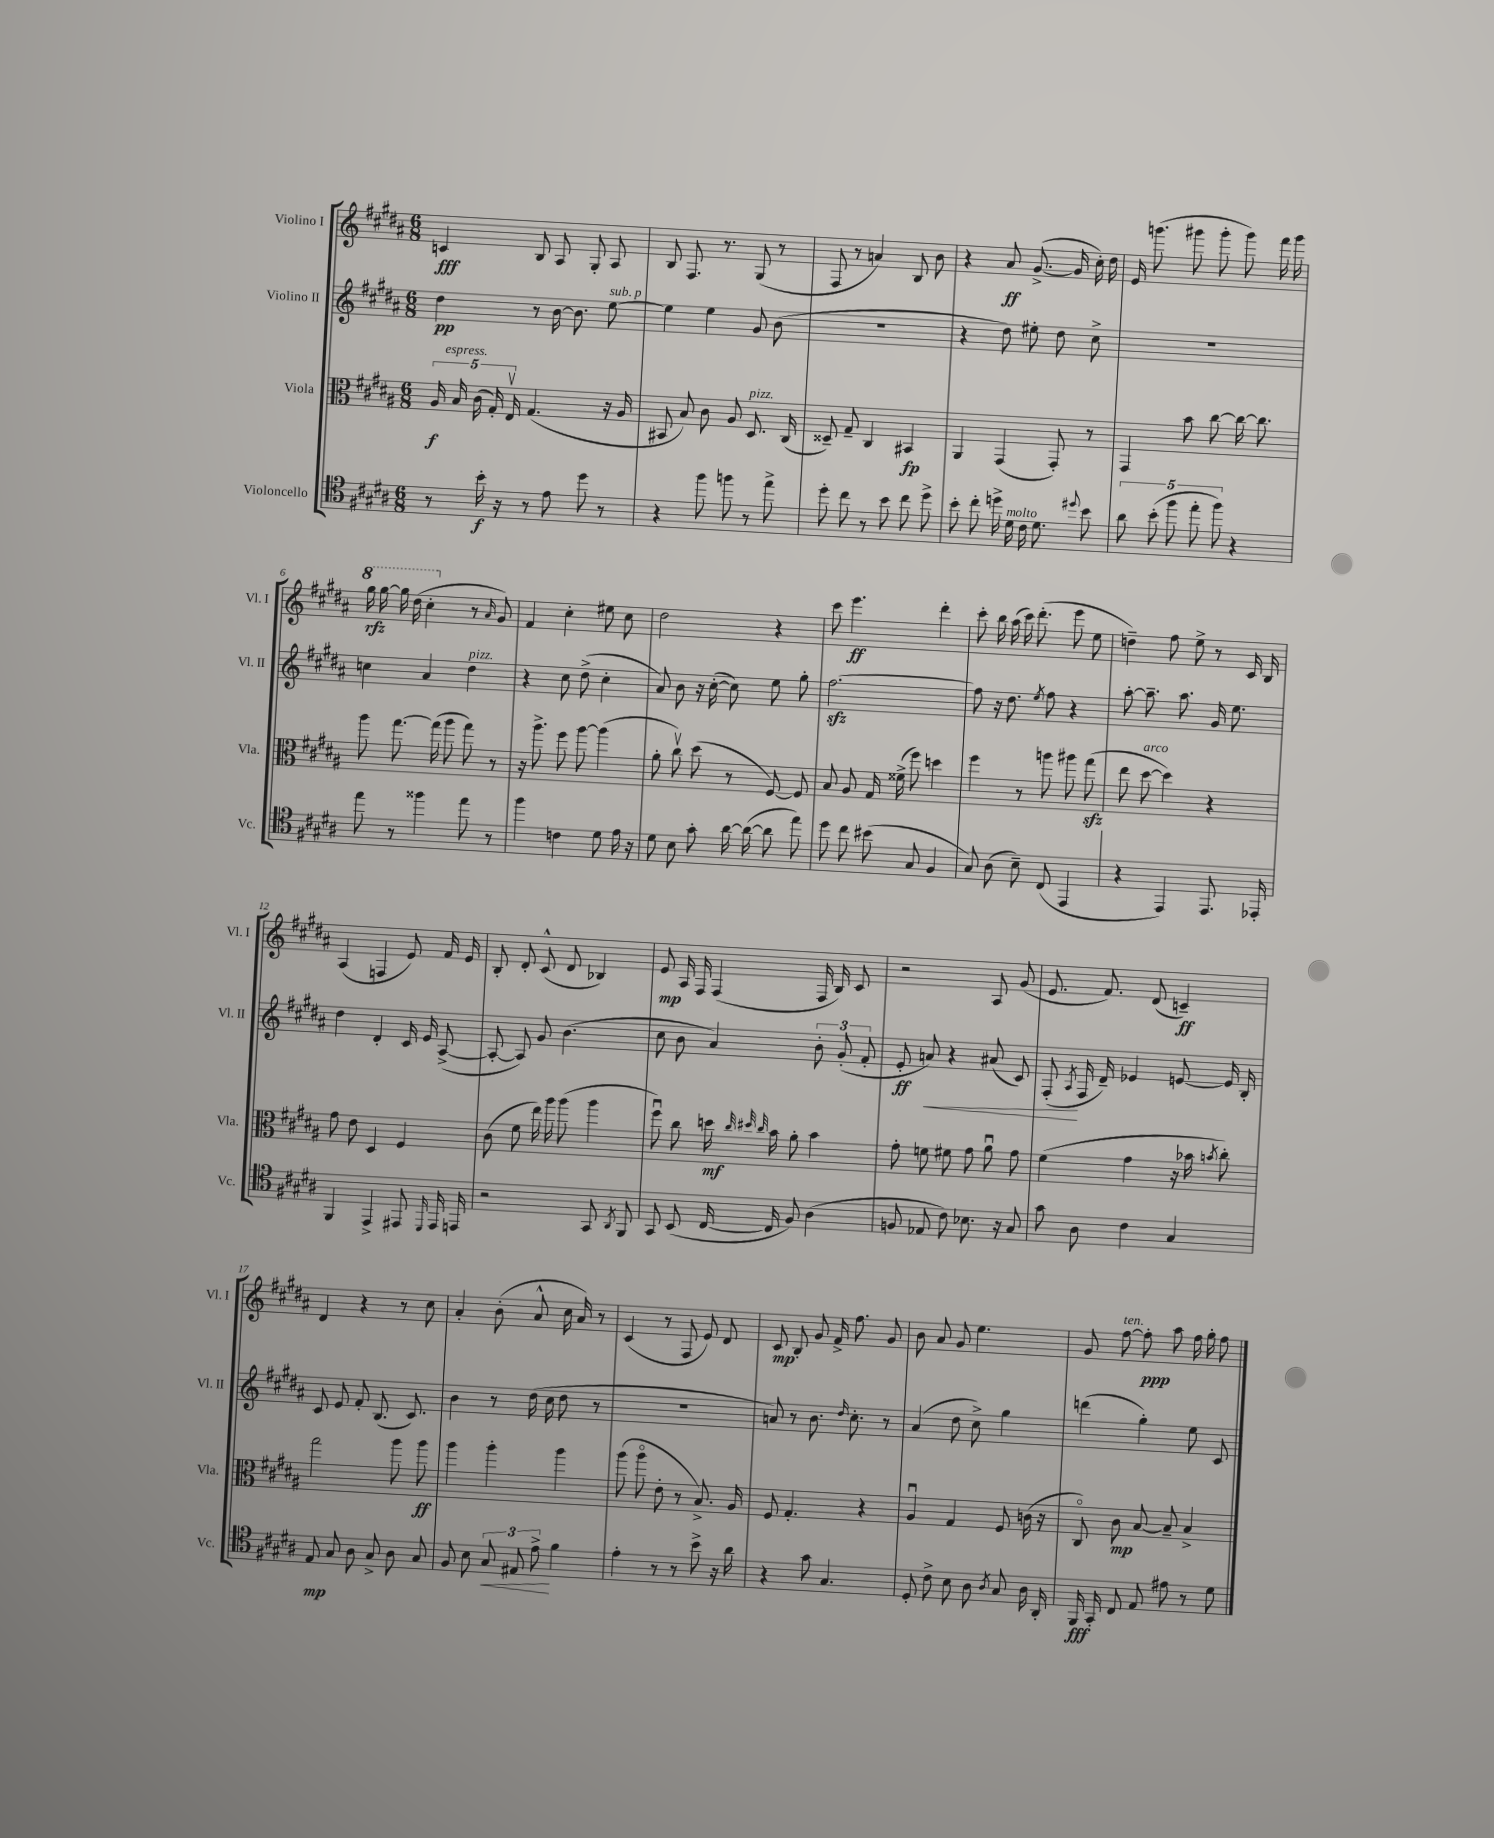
<<
\new StaffGroup <<
\new Staff = "s0" \with { instrumentName = "Violino I" shortInstrumentName = "Vl. I" } {
    \clef treble \key b \major \numericTimeSignature \time 6/8
    \autoBeamOff c'4\fff b8 ais8 gis8-. ais8 |
    b8 fis8. r8. gis8( r8 |
    fis8 r8 a'4) b8 b'8 |
    r4 ais'8\ff gis'8.~->( gis'16 cis''16-.) dis''16 |
    e'16 g'''8.( gis'''8 gis'''8-. gis'''8) fis'''16 gis'''16 |
    \ottava #1 gis'''16\rfz gis'''16~ gis'''16 dis'''16( cis'''4-. \ottava #0 r8 \grace { ais'16 } gis'8) |
    fis'4 cis''4-. eis''8 cis''8 |
    dis''2 r4 |
    cis'''8 e'''4.\ff dis'''4-. |
    cis'''8-. b''16 ais''16( cis'''16) dis'''8.-.( e'''8 e''8 |
    d''4--) fis''8 e''8-> r8 cis'16 b16 |
    ais4( f4 e'8) fis'16 e'16 |
    b8-. dis'8-. cis'8-^( dis'8 bes4) |
    e'8\mp ais16 fis16 fis4( fis16 b16) cis'8 |
    r2 ais8 gis'8( |
    e'8. fis'8.) dis'8( c'4--\ff) |
    dis'4 r4 r8 cis''8 |
    ais'4-. b'8-.( ais'8-^ cis''16 ais'16) r8 |
    cis'4( r8 fis8 e'8) dis'8 |
    cis'8\mp b8-. gis'8 fis'16-> fis''8. gis'8 |
    b'8 ais'8 gis'8 e''4. |
    gis'8 fis''8~^\markup { \italic "ten." } fis''8-.\ppp ais''8 fis''16 gis''16-. fis''8 \bar "|." |
}
\new Staff = "s1" \with { instrumentName = "Violino II" shortInstrumentName = "Vl. II" } {
    \clef treble \key b \major \numericTimeSignature \time 6/8
    \autoBeamOff dis''4\pp r8 b'16~ b'8. e''8~^\markup { \italic "sub. p" } |
    e''4 e''4 gis'8 b'8( |
    r2. |
    r4 dis''8) eis''8-. dis''8 cis''8-> |
    R2. |
    c''4 ais'4 dis''4^\markup { \italic "pizz." } |
    r4 cis''8 dis''8->( cis''4-. |
    ais'8) b'8 r16 cis''16~-.( cis''8) e''8 gis''8-. |
    fis''2.~\sfz |
    fis''8 r16 dis''8. \acciaccatura { e''8 } fis''8 r4 |
    ais''8~-. ais''8.-- ais''8. gis'16 e''8. |
    dis''4 dis'4-. cis'16 e'16 ais8~->( |
    ais8~-. ais8) gis'8 b'4.( |
    cis''8 b'8 ais'4) \tuplet 3/2 { b'8-. gis'8-.( fis'8-. } |
    e'8-.\ff a'8\<) r4 ais'8( cis'8) |
    fis8-.\!( \acciaccatura { ais8 } fis16 dis'16--) ees'4 e'8~ e'16 b16-. |
    cis'8 e'8 fis'8-. b8.( cis'8.) |
    b'4 r8 dis''16( cis''16 dis''8 r8 |
    R2. |
    a'8) r8 b'8. \grace { dis''16 } cis''8.-. r8 |
    ais'4( dis''8 cis''8->) gis''4 |
    d'''4( gis''4-.) e''8 cis'8 \bar "|." |
}
\new Staff = "s2" \with { instrumentName = "Viola" shortInstrumentName = "Vla." } {
    \clef alto \key b \major \numericTimeSignature \time 6/8
    \autoBeamOff \tuplet 5/4 { ais16\f b16^\markup { \italic "espress." } cis'16( gis16-.) e16\upbow } gis4.( r16 ais16 |
    bis,8 b8) cis'8 ais8 dis8.^\markup { \italic "pizz." } cis16( |
    disis8--) gis8-- cis4 bis,4\fp |
    ais,4 gis,4( gis,8-.) r8 |
    gis,4 b'8 cis''8~ cis''16~ cis''8. |
    ais''8 gis''8.~ gis''16( ais''8 gis''8) r8 |
    r16 ais''8.-> fis''8 ais''8~ ais''4( |
    ais'8-. cis''8\upbow) dis''8( r8 fis8~) fis8 |
    b8 ais8 gis16 fisis'16->( fis''8) d''4 |
    fis''4 r8 a''8 ais''8 gis''8\sfz( |
    e''8 dis''8~^\markup { \italic "arco" } dis''4) r4 |
    gis'8 e'8 dis4 fis4 |
    cis'8( fis'8 e''16) ais''16 ais''8( ais''4 |
    fis''8\downbow) cis''8 d''16\mf \grace { cis''32 dis''32 cis''32 } b'16 ais'8-. b'4 |
    gis'8-. f'8 fis'8 gis'8 ais'8\downbow gis'8 |
    fis'4( gis'4 r16 bes'16 \acciaccatura { b'8 } cis''8-.) |
    gis''2 ais''8 ais''8\ff |
    ais''4 ais''4-. ais''4 |
    ais''8( ais''8\flageolet e'8-. r8 b8.->) ais16 |
    fis8 gis4.-. r4 |
    ais4\downbow gis4 fis8 c'16( r16 |
    cis8\flageolet) cis'8\mp b8~ b8-- b4-> \bar "|." |
}
\new Staff = "s3" \with { instrumentName = "Violoncello" shortInstrumentName = "Vc." } {
    \clef tenor \key b \major \numericTimeSignature \time 6/8
    \autoBeamOff r8 b'16-.\f r16 r8 e'8 dis''8 r8 |
    r4 fis''8 f''8 r8 e''8-> |
    dis''8-. cis''8 r8 b'8 cis''8 dis''8-> |
    b'8-. cis''8-. d''16-> dis'16^\markup { \italic "molto" } cis'16 dis'8. \appoggiatura { dis''8 } b'8 |
    \tuplet 5/4 { ais'8 b'8-.( fis''8 e''8-. fis''8) } r4 |
    e''8 r8 fisis''4 e''8 r8 |
    fis''4 c'4 dis'8 e'16 r16 |
    dis'8 b8 gis'8-. ais'16~ ais'16~( ais'8 e''8) |
    dis''8 cis''8 bis'8( gis8 fis4 |
    gis8) ais8( b8--) cis8( e,4 |
    r4 e,4) e,8. ees,16-. |
    fis,4 e,4-> eis,8 \grace { dis,16 } eis,16 e,16 |
    r2 gis,8 \acciaccatura { ais,8 } fis,8 |
    gis,8 b,8( cis16~ cis16 fis8) ais4( |
    f8 ees8 cis'8) bes8. r16 gis8 |
    gis'8 ais8 cis'4 gis4 |
    e8\mp gis8 ais8 gis8-> ais8 gis8 |
    fis8 b8 \tuplet 3/2 { gis8\< eis8 e'8->\! } fis'4 |
    e'4-. r8 r8 b'8-> r16 ais'16 |
    r4 gis'8 gis4. |
    dis8-. cis'8-> b8 ais8 \acciaccatura { ais8 } gis8 ais16 ais,16-. |
    fis,16\fff gis,16-. cis8 e8 eis'8 r8 dis'8 \bar "|." |
}
>>
>>
